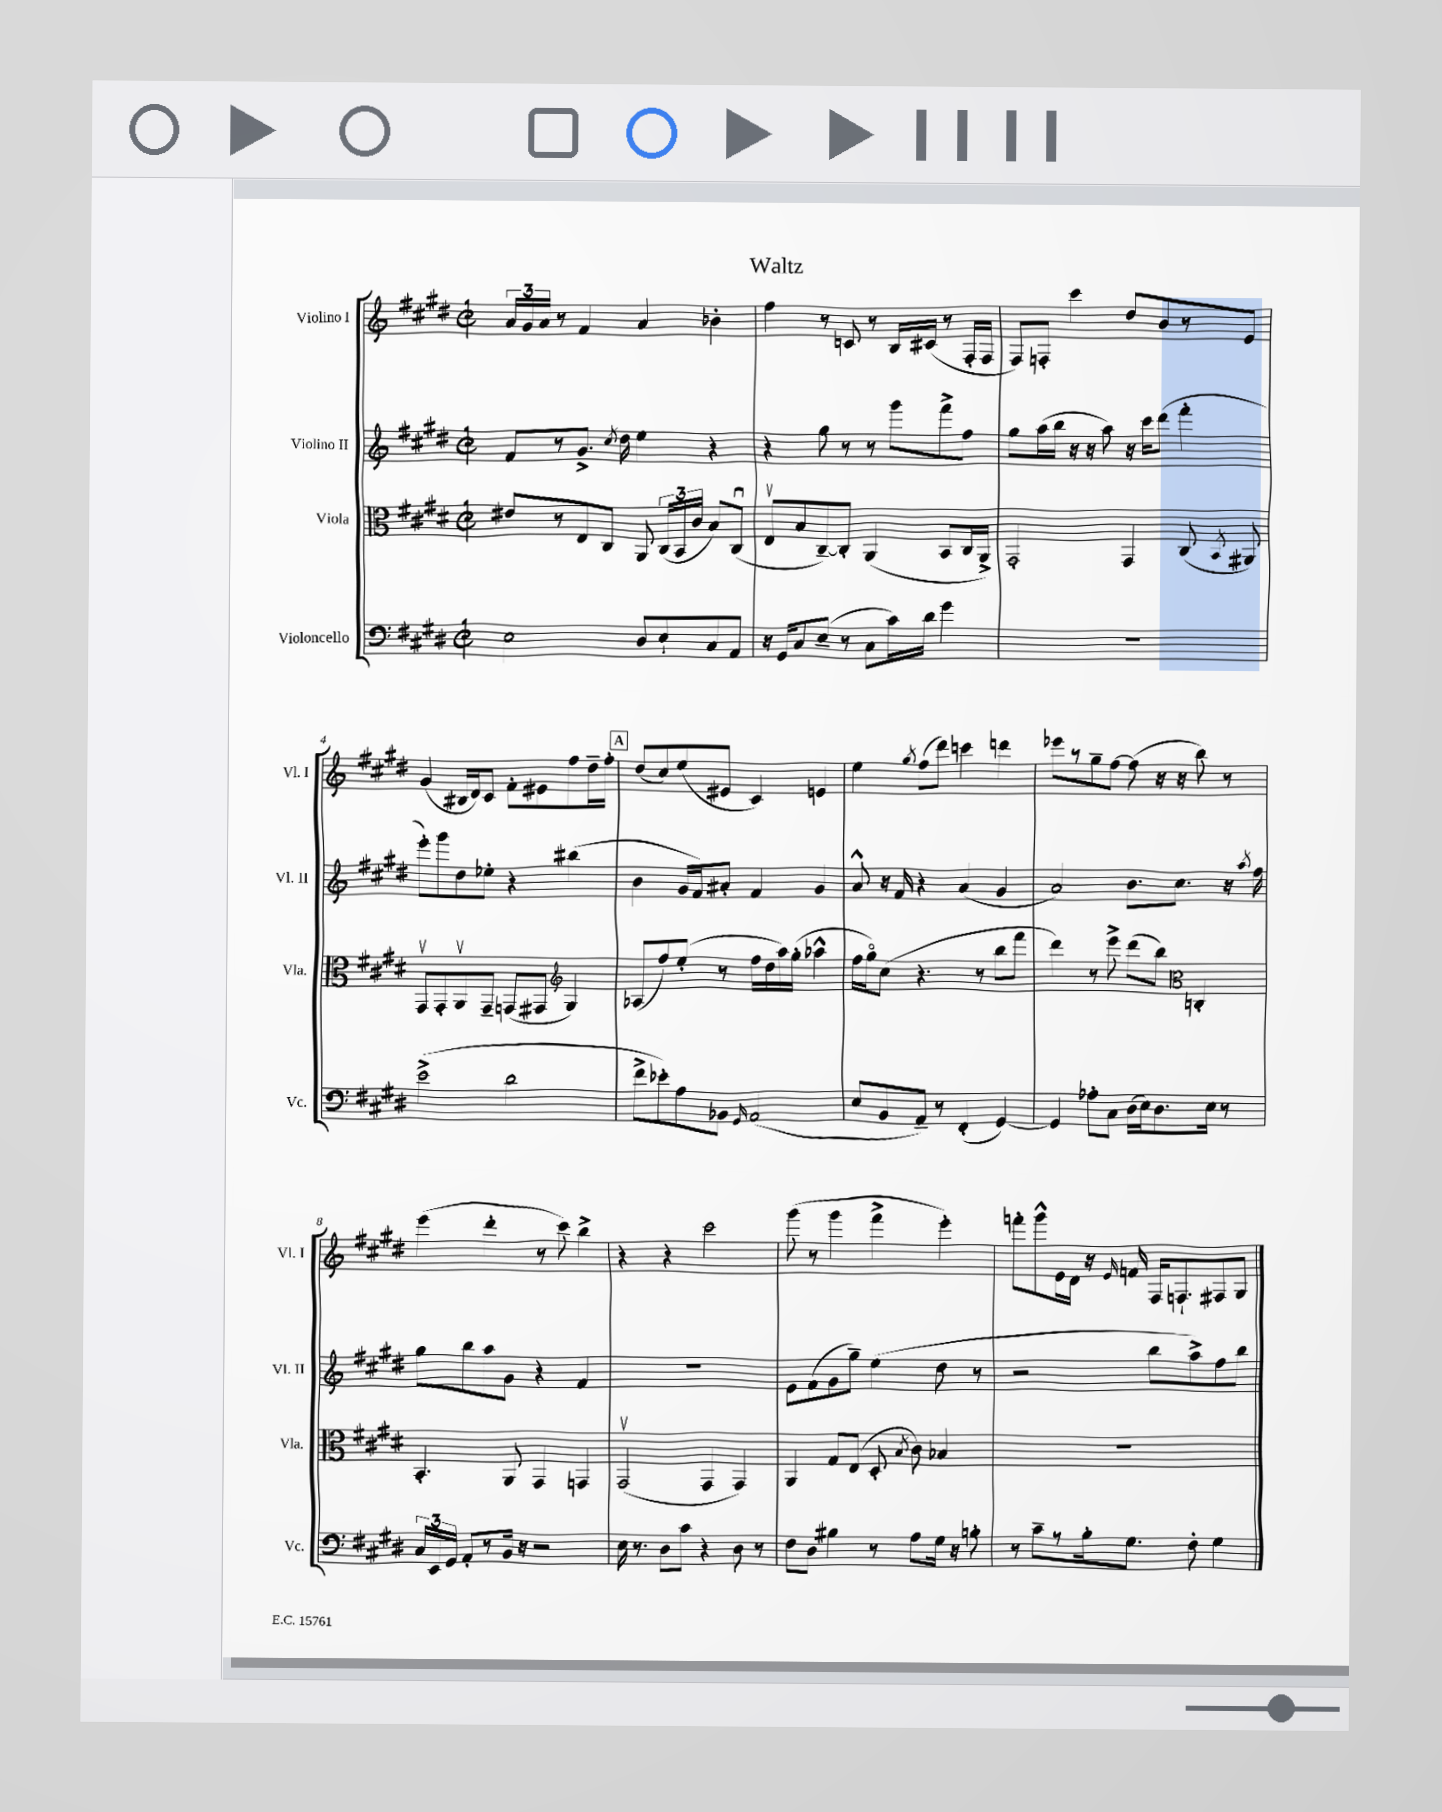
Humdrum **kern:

**kern	**kern	**kern	**kern
*staff4	*staff3	*staff2	*staff1
*clefF4	*clefC3	*clefG2	*clefG2
*k[f#c#g#d#]	*k[f#c#g#d#]	*k[f#c#g#d#]	*k[f#c#g#d#]
*M2/2	*M2/2	*M2/2	*M2/2
*met(c|)	*met(c|)	*met(c|)	*met(c|)
2E	8e#	8f#	24a
.	.	.	24g#
.	.	.	24a
.	8r	8r	8r
.	8E	8.g#^	4f#
.	8C#	.	.
.	.	8qcc#	.
.	.	16dd#	.
8D#	8AA	4ee	4a
8E`	(24C#	.	.
.	24BB	.	.
.	24c#	.	.
8C#	8B)	4r	4b-'
8AA	(8C#u	.	.
=	=	=	=
16r	8Ev	4r	4ff#
16GG#	.	.	.
8C#	8B	.	.
(8E~	[8C#~)	8gg#	8r
8r	8C#']	8r	8c
8C#	(4AA	8r	8r
16c#)	.	8ggg#	16B
16d#	.	.	(16c#
4g#	8BB	8fff#^	8r
.	16C#	8ff#	16F#'
.	16AA^)	.	16F#
=	=	=	=
1r	2GG#'	8gg#	8F#)
.	.	(16aa	8F'
.	.	16bb	.
.	.	16r	4ccc#
.	.	16r	.
.	.	8aa)	.
.	4GG#	16r	8dd#
.	.	16ccc#	.
.	.	(8ddd#	8b
.	(8C#	4fff#'	8r
.	8qBB	.	.
.	8AA#)	.	8e
=	=	=	=
(2e^	8GG#v	8eee')	(4g#
.	8GG#'	8ggg#	.
.	8AAv	8dd#	16B#
.	.	.	16d#)
.	8GG#~	8ee-'	8c#
2d#	(8GG	4r	8f#'
.	8GG#	.	8e#
*	*clefG2	*	*
.	4G#)	(4bb#	8ff#
.	.	.	16dd#~
.	.	.	16ff#'
=	=	=	=
8f#^	(8A-	4b	(8dd#
8e-')	8ff#)	.	8cc#)
8A	(8ee'	16g#	(8ee
.	.	16f#)	.
8BB-	8r	8a#'	8e#
16qqGG#	.	.	.
(2AA	16ff#	4f#	4c#)
.	16dd#	.	.
.	16aa)	.	.
.	(16gg#'	.	.
.	4aa-^^	4g#	4e
=	=	=	=
8E	16ff#	8a^^	4ee
.	16gg#o)	.	.
8BB	(8cc#	16r	.
.	.	16f#	.
.	.	.	8qgg#
8AA~)	4.r	4r	(8ff#
8r	.	.	8ddd#)
(4FF#'	.	(4a	4ccc
.	8r	.	.
[4GG#)	8bb	4g#	4ddd
.	8fff#	.	.
=	=	=	=
4GG#]	4ddd#)	2a)	8eee-
.	.	.	8r
8A-'	8r	.	8gg#~
8C#	8eee^	.	[8ff#
(16D#	(8ddd#	8.b	(8ff#]
16E)	.	.	.
8.D#	8bb)	.	16r
.	.	8.cc#	16r
*	*clefC3	*	*
.	4C'	.	8bb)
16E	.	.	.
8r	.	16r	8r
.	.	8qaa	.
.	.	16ff#	.
=	=	=	=
24C#	4.BB'	8gg#	(4eee
24EE	.	.	.
24GG#	.	.	.
8AA'	.	8bb	.
8r	.	8aa	4ddd#'
16BB	8AA	8g#	.
16r	.	.	.
2r	4GG#	4r	8r
.	.	.	8ccc#)
.	4GG	4f#	4bb^
=	=	=	=
16E	(2GG#v	1r	4r
8.r	.	.	.
8D#	.	.	4r
8c#	.	.	.
4r	4GG#	.	2ccc#
8D#	4GG#)	.	.
8r	.	.	.
=	=	=	=
8F#	4AA	8e	(8ggg#
8D#	.	(8f#	8r
4B#	8G#	8g#	4ggg#
.	(8E	8gg#~)	.
8r	8D#'	(4ee	4fff#^
.	8qB	.	.
8A	8c#)	.	.
16G#	4B-	8dd#	4eee')
16r	.	.	.
8B'	.	8r	.
=	=	=	=
8r	1r	2r	8fff'
8c#~	.	.	8ggg#^^
8r	.	.	16e
.	.	.	16d#
16B'	.	.	16r
.	.	.	16qqe
8.G#	.	.	16f
.	.	8bb	16F#
.	.	.	8.F`
8F#'	.	8aa^)	.
4G#	.	8ff#	8F#
.	.	8bb	8G#
==	==	==	==
*-	*-	*-	*-
